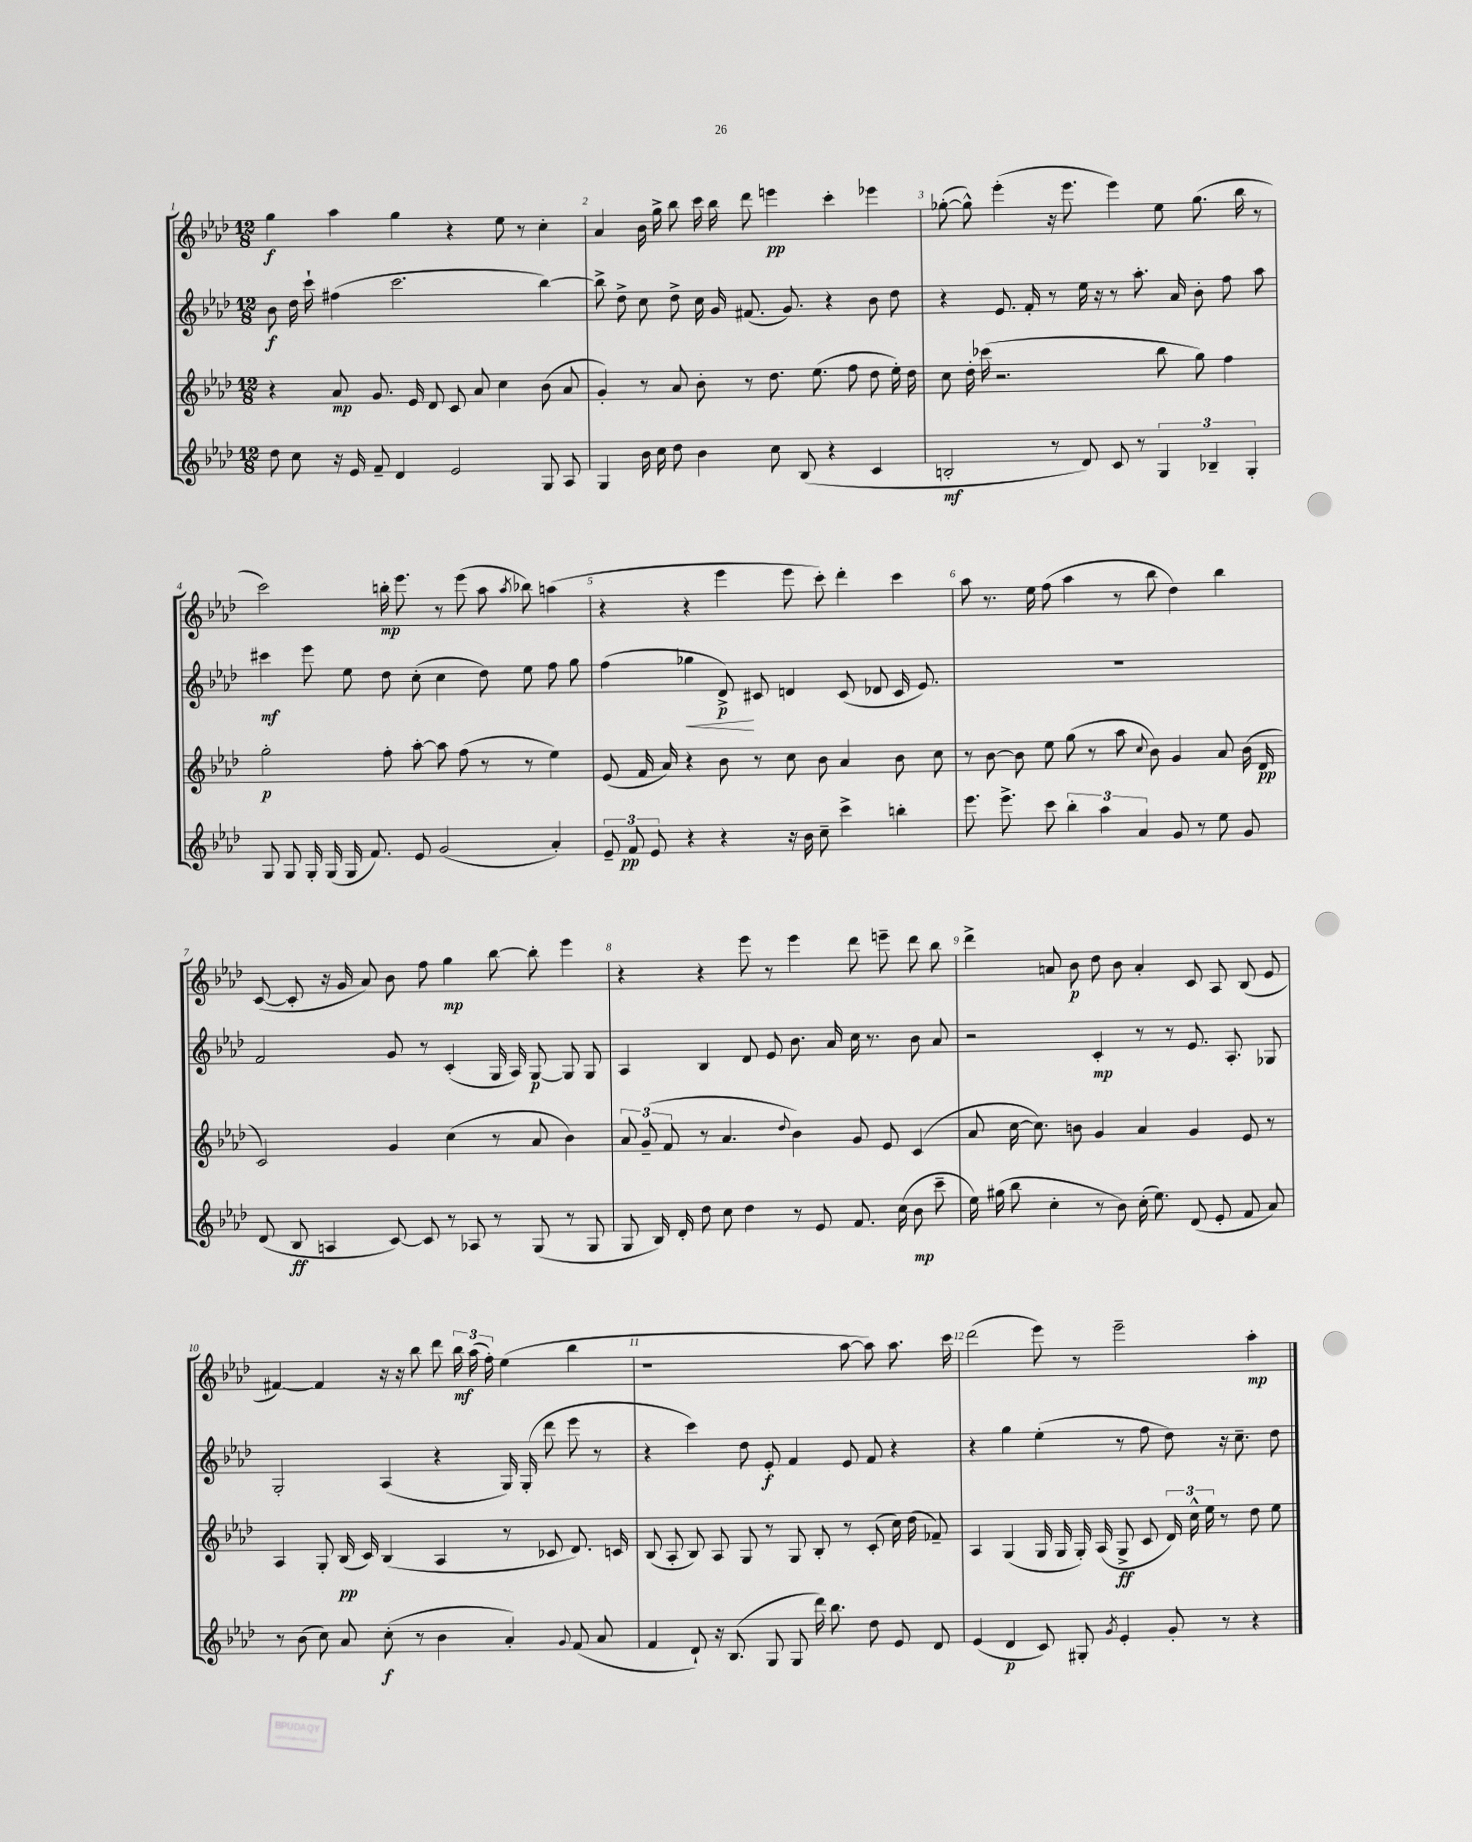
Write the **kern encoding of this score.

**kern	**dynam	**kern	**dynam	**kern	**dynam	**kern	**dynam
*part4	*part4	*part3	*part3	*part2	*part2	*part1	*part1
*staff4	*staff4	*staff3	*staff3	*staff2	*staff2	*staff1	*staff1
*clefG2	*	*clefG2	*	*clefG2	*	*clefG2	*
*k[b-e-a-d-]	*	*k[b-e-a-d-]	*	*k[b-e-a-d-]	*	*k[b-e-a-d-]	*
*M12/8	*	*M12/8	*	*M12/8	*	*M12/8	*
=1	=1	=1	=1	=1	=1	=1	=1
8dd-\	.	4r	.	8b-\	f	4gg\	f
8cc\	.	.	.	16dd-\	.	.	.
.	.	.	.	16ccc`\	.	.	.
16r	.	8a-/	mp	(4ff#X\	.	4aa-\	.
16e-/	.	.	.	.	.	.	.
8f~/	.	8.g/	.	.	.	.	.
4d-/	.	.	.	2.ccc\	.	4gg\	.
.	.	16e-/	.	.	.	.	.
.	.	8d-/	.	.	.	.	.
2e-/	.	8c/	.	.	.	4r	.
.	.	8a-/	.	.	.	.	.
.	.	4cc\	.	.	.	8ee-\	.
.	.	.	.	.	.	8r	.
8G/	.	(8b-\	.	[4bb-\)	.	4cc'\	.
8A-/	.	8a-/	.	.	.	.	.
=2	=2	=2	=2	=2	=2	=2	=2
4G/	.	4g'/)	.	8bb-^\]	.	4a-/	.
.	.	.	.	8dd-^\	.	.	.
16b-\	.	8r	.	8cc\	.	16b-\	.
16cc\	.	.	.	.	.	16gg^\	.
8dd-\	.	8a-/	.	8dd-^\	.	8bb-\	.
4b-\	.	8b-'\	.	16cc\	.	16ccc\	.
.	.	.	.	16g/	.	16bb-\	.
.	.	8r	.	(8.f#X/	.	8ddd-\	.
8cc\	.	8.dd-\	.	.	.	4eeen\	pp
.	.	.	.	8.g/)	.	.	.
(8B-/	.	.	.	.	.	.	.
.	.	(8.ee-\	.	.	.	.	.
4r	.	.	.	4r	.	4ccc'\	.
.	.	8ff\	.	.	.	.	.
4c/	.	8dd-\	.	8b-\	.	4eee-X\	.
.	.	16ee-'\)	.	8dd-\	.	.	.
.	.	16dd-\	.	.	.	.	.
=3	=3	=3	=3	=3	=3	=3	=3
2Bn'/	mf	8cc\	.	4r	.	([8gg-X'\	.
.	.	16dd-'\	.	.	.	8gg-^^\])	.
.	.	(16ccc-X\	.	.	.	.	.
.	.	2.r	.	8.e-/	.	(4eee-'\	.
.	.	.	.	16f'/	.	.	.
8r	.	.	.	8r	.	16r	.
.	.	.	.	.	.	8.eee-\	.
8d-/)	.	.	.	16ee-\	.	.	.
.	.	.	.	16r	.	.	.
8c/	.	.	.	8r	.	4eee-\)	.
8r	.	.	.	8.aa-'\	.	.	.
6G/	.	8bb-\	.	.	.	8ee-\	.
.	.	.	.	16a-/	.	.	.
.	.	8gg\)	.	8b-'\	.	(8.gg-\	.
6B-X~/	.	.	.	.	.	.	.
.	.	4ff\	.	8ff\	.	.	.
.	.	.	.	.	.	16bb-\	.
6G'/	.	.	.	.	.	.	.
.	.	.	.	8aa-\	.	8r	.
!!LO:LB:g=z
=4	=4	=4	=4	=4	=4	=4	=4
8G/	.	2gg'\	p	4ccc#X\	mf	2ccc\)	.
8G/	.	.	.	.	.	.	.
16G'/	.	.	.	8eee-\	.	.	.
(16G/	.	.	.	.	.	.	.
16G/	.	.	.	8ee-\	.	.	.
8.f/)	.	.	.	.	.	.	.
.	.	8ff'\	.	8dd-\	.	16bbn'\	mp
.	.	.	.	.	.	8.eee-\	.
8e-/	.	[8aa-'\	.	(8cc'\	.	.	.
(2g/	.	8aa-\]	.	4cc\	.	8r	.
.	.	(8ff\	.	.	.	(8eee-\	.
.	.	8r	.	8dd-\)	.	8aa-\	.
.	.	.	.	.	.	8qaa-/	.
.	.	8r	.	8ee-\	.	8bb-X\)	.
4a-'/)	.	4ee-\)	.	8ff\	.	(4aan\	.
.	.	.	.	8gg\	.	.	.
=5	=5	=5	=5	=5	=5	=5	=5
12e-~/	.	(8e-/	.	(4ff\	.	4r	.
12f/	pp	.	.	.	.	.	.
.	.	16f/	.	.	.	.	.
12e-/	.	.	.	.	.	.	.
.	.	16a-/)	.	.	.	.	.
!	!	!	!	!	!LO:HP:b	!	!
4r	.	4r	.	4gg-X\	<	4r	.
4r	.	8b-\	.	8d-^/)	p	4eee-\	.
.	.	8r	.	8c#X/	[	.	.
16r	.	8cc\	.	4dn/	.	8eee-\	.
16b-\	.	.	.	.	.	.	.
8cc~\	.	8b-\	.	.	.	8ccc'\)	.
4ccc^\	.	4a-/	.	(8c#/	.	4ddd-'\	.
.	.	.	.	8d-X/	.	.	.
4bbn'\	.	8b-\	.	16c#/	.	4ccc\	.
.	.	.	.	8.e-/)	.	.	.
.	.	8cc\	.	.	.	.	.
=6	=6	=6	=6	=6	=6	=6	=6
8.eee-\	.	8r	.	1.r	.	8aa-\	.
.	.	[8b-\	.	.	.	8.r	.
8.eee-^\	.	.	.	.	.	.	.
.	.	8b-\]	.	.	.	.	.
.	.	.	.	.	.	16ee-\	.
8ccc\	.	8ee-\	.	.	.	(8ff\	.
6bb-'\	.	(8gg\	.	.	.	4aa-\	.
.	.	8r	.	.	.	.	.
6aa-\	.	.	.	.	.	.	.
.	.	8aa-\	.	.	.	8r	.
6a-/	.	.	.	.	.	.	.
.	.	8qqcc/	.	.	.	.	.
.	.	8b-\)	.	.	.	8bb-\	.
8g/	.	4g/	.	.	.	4dd-\)	.
8r	.	.	.	.	.	.	.
8ee-\	.	8a-/	.	.	.	4bb-\	.
8g/	.	(16b-\	.	.	.	.	.
.	.	16d-/	pp	.	.	.	.
!!LO:LB:g=z
=7	=7	=7	=7	=7	=7	=7	=7
(8d-/	.	2c/)	.	2f/	.	([8c/	.
8B-/	ff	.	.	.	.	8c'/]	.
4An/	.	.	.	.	.	16r	.
.	.	.	.	.	.	16g/	.
.	.	.	.	.	.	8a-/)	.
[8c/)	.	4g/	.	8g/	.	8b-\	.
8c/]	.	.	.	8r	.	8ff\	.
8r	.	(4cc\	.	(4c'/	.	4gg\	mp
8A-X/	.	.	.	.	.	.	.
8r	.	8r	.	16G/	.	[8bb-\	.
.	.	.	.	16A-/)	.	.	.
(8G/	.	8a-/	.	[8G/	p	8bb-'\]	.
8r	.	4b-\)	.	8G/]	.	4eee-\	.
8G/	.	.	.	8G/	.	.	.
=8	=8	=8	=8	=8	=8	=8	=8
8G/	.	12a-/	.	4A-/	.	4r	.
.	.	(12g~/	.	.	.	.	.
16B-/)	.	.	.	.	.	.	.
.	.	12f/	.	.	.	.	.
16d-'/	.	.	.	.	.	.	.
8dd-\	.	8r	.	4B-/	.	4r	.
8cc\	.	4.a-/	.	.	.	.	.
4dd-\	.	.	.	8d-/	.	8eee-\	.
.	.	.	.	8e-/	.	8r	.
.	.	8qqdd-/	.	.	.	.	.
8r	.	4b-\)	.	8.b-\	.	4eee-\	.
8e-/	.	.	.	.	.	.	.
.	.	.	.	16a-/	.	.	.
8.f/	.	8g/	.	16cc\	.	8ddd-\	.
.	.	.	.	8.r	.	.	.
.	.	8e-/	.	.	.	8eeen~\	.
(16cc\	.	.	.	.	.	.	.
8b-\	mp	(4c/	.	8b-\	.	8ddd-\	.
8ccc~\	.	.	.	8a-/	.	8bb-\	.
=9	=9	=9	=9	=9	=9	=9	=9
16ee-\)	.	8a-/	.	2r	.	4ddd-^\	.
(16gg#X\	.	.	.	.	.	.	.
8bb-\	.	[16cc\	.	.	.	.	.
.	.	8.cc\])	.	.	.	.	.
4cc'\	.	.	.	.	.	8an/	.
.	.	8bn\	.	.	.	8b-\	p
8r	.	4g/	.	4c'/	mp	8dd-\	.
8b-\)	.	.	.	.	.	8b-\	.
(16cc'\	.	4a-/	.	8r	.	4a'/	.
8.ee-\)	.	.	.	.	.	.	.
.	.	.	.	8r	.	.	.
(8d-/	.	4g/	.	8.e-/	.	8c/	.
8e-'/	.	.	.	.	.	8A-/	.
.	.	.	.	8.A-'/	.	.	.
8f/	.	8e-/	.	.	.	(8B-/	.
8a-/)	.	8r	.	8G-X/	.	8e-/	.
!!LO:LB:g=z
=10	=10	=10	=10	=10	=10	=10	=10
8r	.	4A-/	.	2G'/	.	[4f#X/)	.
(8b-\	.	.	.	.	.	.	.
8cc\)	.	8G'/	.	.	.	4f#/]	.
8a-/	.	(16B-/	pp	.	.	.	.
.	.	16c/)	.	.	.	.	.
(8cc'\	f	(4B-/	.	(4A-/	.	16r	.
.	.	.	.	.	.	16r	.
8r	.	.	.	.	.	8bb-\	.
4b-\	.	4A-/	.	4r	.	8ddd-\	.
.	.	.	.	.	.	24bb-\	mf
.	.	.	.	.	.	(24aa-\	.
.	.	.	.	.	.	24ff'\)	.
4a-'/)	.	8r	.	16G/)	.	(4ee-\	.
.	.	.	.	(16G'/	.	.	.
.	.	8c-X/	.	8ddd-\	.	.	.
8qqg/	.	.	.	.	.	.	.
(8f/	.	8.d-/)	.	8eee-\	.	4bb-\	.
8a-/	.	.	.	8r	.	.	.
.	.	16cn/	.	.	.	.	.
=11	=11	=11	=11	=11	=11	=11	=11
4f/	.	(8B-/	.	4r	.	1r	.
.	.	8A-'/	.	.	.	.	.
8d-`/)	.	8B-/)	.	4ccc\)	.	.	.
16r	.	8A-/	.	.	.	.	.
(8.B-/	.	.	.	.	.	.	.
.	.	8G/	.	8dd-\	.	.	.
8G/	.	8r	.	8e-'/	f	.	.
8G/	.	8G/	.	4f/	.	.	.
16ddd-\)	.	8B-'/	.	.	.	.	.
8.bb-\	.	.	.	.	.	.	.
.	.	8r	.	8e-/	.	[8aa-\	.
8dd-\	.	(8c'/	.	8f/	.	8aa-\])	.
8e-/	.	16cc\)	.	4r	.	8.aa-\	.
.	.	(16dd-\	.	.	.	.	.
8d-/	.	8f-X~/)	.	.	.	.	.
.	.	.	.	.	.	16ccc\	.
=12	=12	=12	=12	=12	=12	=12	=12
(4e-/	.	4A-/	.	4r	.	(2ddd-\	.
4d-/	p	(4G/	.	4gg\	.	.	.
8c/)	.	16G/	.	(4ee-'\	.	8eee-\)	.
.	.	16G/	.	.	.	.	.
8G#X'/	.	16G'/)	.	.	.	8r	.
.	.	(16A-/	.	.	.	.	.
8qg/	.	.	.	.	.	.	.
4e-'/	.	8G^/	ff	8r	.	2eee-~\	.
.	.	8c/	.	8ff\	.	.	.
8g'/	.	24d-/)	.	8dd-\)	.	.	.
.	.	24cc^^\	.	.	.	.	.
.	.	24ee-\	.	.	.	.	.
8r	.	8r	.	16r	.	.	.
.	.	.	.	8.cc~\	.	.	.
4r	.	8dd-\	.	.	.	4aa-'\	mp
.	.	8ee-\	.	8dd-\	.	.	.
==	==	==	==	==	==	==	==
*-	*-	*-	*-	*-	*-	*-	*-
